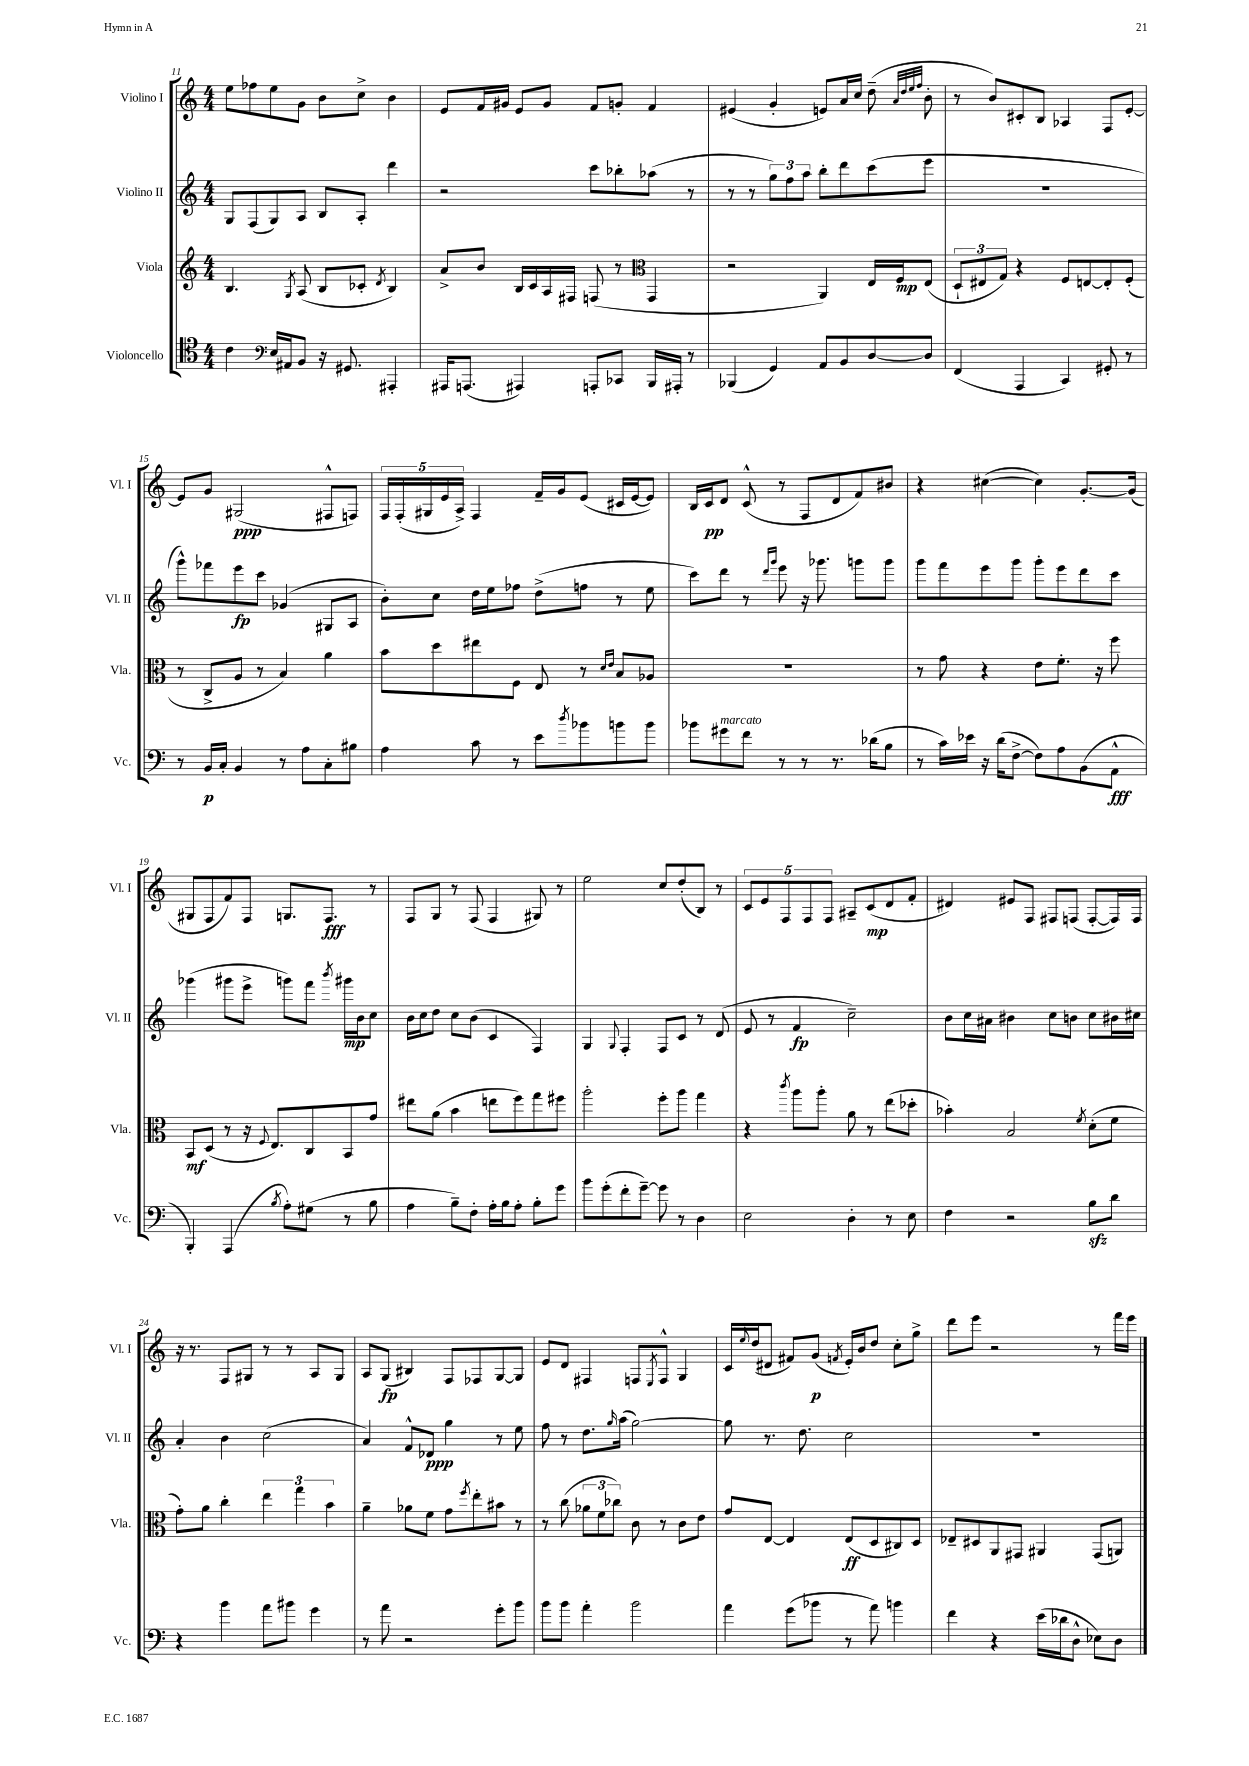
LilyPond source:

<<
\new StaffGroup <<
\new Staff = "s0" \with { instrumentName = "Violino I" shortInstrumentName = "Vl. I" } {
    \clef treble \key c \major \numericTimeSignature \time 4/4
    e''8 fes''8 e''8 g'8 b'8 c''8-> b'4 |
    e'8 f'16 gis'16 e'8 gis'8 f'8 g'8-. f'4 |
    eis'4( g'4-. e'8) a'16 c''16 d''8--( \grace { a'32 d''32 e''32 f''32 } b'8-. |
    r8 b'8) cis'8-. b8 aes4 f8 e'8~-. |
    e'8 g'8 gis2\ppp( fis8-^ f8) |
    \tuplet 5/4 { f16 f16-.( gis16 e'16 a16->) } f4 f'16-- g'16 e'8( cis'16 e'16~ e'8) |
    b16 c'16\pp d'8 c'8-^( r8 f8 d'8 f'8) bis'8 |
    r4 cis''4~( cis''4) g'8.~-. g'16( |
    gis8 f8 f'8) f8 g8. f8.\fff r8 |
    f8 g8 r8 f8( f4 gis8) r8 |
    e''2 c''8 d''8-.( b8) r8 |
    \tuplet 5/4 { c'8 e'8 f8 f8 f8 } ais8-- c'8\mp( d'8 f'8-. |
    dis'4) eis'8 f8 fis8 f8( f8~-. f16) f16 |
    r16 r8. f8 gis8 r8 r8 a8 gis8 |
    a8 g8\fp( bis4) f8 fes8 g8~ g8 |
    e'8 d'8 fis4 f8 \acciaccatura { e8 } f8-^ g4 |
    c'16 \appoggiatura { e''8 } d''16( dis'8 fis'8) g'8\p( \acciaccatura { f'8 } e'16-.) b'16 d''8 c''8-. g''8-> |
    d'''8 e'''8 r2 r8 f'''16 e'''16 \bar "|." |
}
\new Staff = "s1" \with { instrumentName = "Violino II" shortInstrumentName = "Vl. II" } {
    \clef treble \key c \major \numericTimeSignature \time 4/4
    g8 f8( g8) a8 b8 a8-. d'''4 |
    r2 c'''8 bes''8-. aes''8( r8 |
    r8 r8 \tuplet 3/2 { g''8) f''8 a''8 } b''8-. d'''8 c'''8( e'''8 |
    R1 |
    g'''8-^) fes'''8 e'''8\fp c'''8 ges'4( gis8 a8 |
    b'8-.) c''8 d''16 e''16 fes''8 d''8->( f''8 r8 e''8 |
    c'''8) d'''8 r8 \grace { d'''16 g'''16 } e'''8 r16 ges'''8. g'''8 g'''8 |
    g'''8 f'''8 e'''8 g'''8 g'''8-. e'''8 d'''8 c'''8 |
    ges'''4( gis'''8 e'''8-> g'''8) f'''8 \acciaccatura { b'''8 } gis'''16\mp b'16 c''8 |
    b'16 c''16 d''8 c''8 b'8( c'4 f4) |
    g4 \appoggiatura { g8 } f4-. f8 c'8 r8 d'8( |
    e'8 r8 f'4\fp c''2--) |
    b'8 c''16 ais'16 bis'4 c''8 b'8 c''8 bis'16 cis''16 |
    a'4-. b'4 c''2( |
    a'4) f'8-^ des'8\ppp g''4 r8 e''8 |
    f''8 r8 d''8. \grace { g''16 } a''16( g''2~) |
    g''8 r8. d''8. c''2 |
    R1 \bar "|." |
}
\new Staff = "s2" \with { instrumentName = "Viola" shortInstrumentName = "Vla." } {
    \clef treble \key c \major \numericTimeSignature \time 4/4
    b4. \acciaccatura { g8 } a8( b8 ces'8-. \acciaccatura { d'8 } b4) |
    a'8-> b'8 b16 c'16 a16 fis16 f8( r8 \clef alto g,4 |
    r2 a,4) e16 f16\mp e8( |
    \tuplet 3/2 { d8-! eis8 g8) } r4 f8 e8~ e8-. f8-.( |
    r8 c8-> a8 r8 b4) a'4 |
    b'8 d''8 eis''8 f8 e8 r8 \grace { d'16 e'16 } b8 aes8 |
    R1 |
    r8 g'8 r4 e'8 f'8.-. r16 f''8 |
    b,8\mf d8( r8 r16 \appoggiatura { f8 } e8.) c8 b,8 g'8 |
    eis''8 a'8( b'4 e''8 f''8) g''8 fis''8 |
    a''2-. f''8-. a''8 g''4 |
    r4 \acciaccatura { c'''8 } a''8 a''8-. a'8 r8 e''8( des''8-. |
    bes'4-.) b2 \acciaccatura { f'8 } d'8-.( f'8 |
    g'8-.) a'8 c''4-. \tuplet 3/2 { e''4 g''4 b'4 } |
    a'4-- aes'8 f'8 g'8 \acciaccatura { f''8 } e''8-. bis'8 r8 |
    r8 c''8( \tuplet 3/2 { aes'8 f'8 ces''8) } c'8 r8 c'8 e'8 |
    g'8 e8~ e4 e8\ff( d8 cis8) d8 |
    ees8-- dis8 a,8 gis,8 ais,4 gis,8( a,8) \bar "|." |
}
\new Staff = "s3" \with { instrumentName = "Violoncello" shortInstrumentName = "Vc." } {
    \clef tenor \key c \major \numericTimeSignature \time 4/4
    c'4 \clef bass e16 ais,16 b,8 r16 gis,8. ais,,4-. |
    ais,,16 a,,8.( ais,,4) a,,8-. ces,8 b,,16 ais,,16-. r8 |
    bes,,4( g,4) a,8 b,8 d8~ d8 |
    f,4( a,,4 c,4) gis,8-. r8 |
    r8 b,16\p c16-. b,4 r8 a8 c8-. bis8 |
    a4 c'8 r8 e'8 \acciaccatura { d''8 } bes'8 b'8 b'8 |
    bes'8 gis'8^\markup { \italic "marcato" } f'8 r8 r8 r8. des'16( b8 |
    r8 c'16) ees'16 r16 d'16( f8~-> f8) a8 b,8( a,8-^\fff |
    b,,4-.) a,,4( \acciaccatura { b8 } a8-.) gis8( r8 b8 |
    a4 b8--) f8-. a16-. b16 a8-. b8-. g'8 |
    b'8 g'8-.( f'8-. g'8~--) g'8 r8 d4 |
    e2 d4-. r8 e8 |
    f4 r2 b8\sfz d'8 |
    r4 b'4 a'8 bis'8 g'4 |
    r8 a'8 r2 g'8-. b'8 |
    b'8 b'8 a'4-. b'2 |
    a'4 g'8( bes'8 r8 a'8) b'4 |
    f'4 r4 e'16( des'16 d8-^ ees8) d8 \bar "|." |
}
>>
>>
\layout { \context { \Score currentBarNumber = #11 } }
